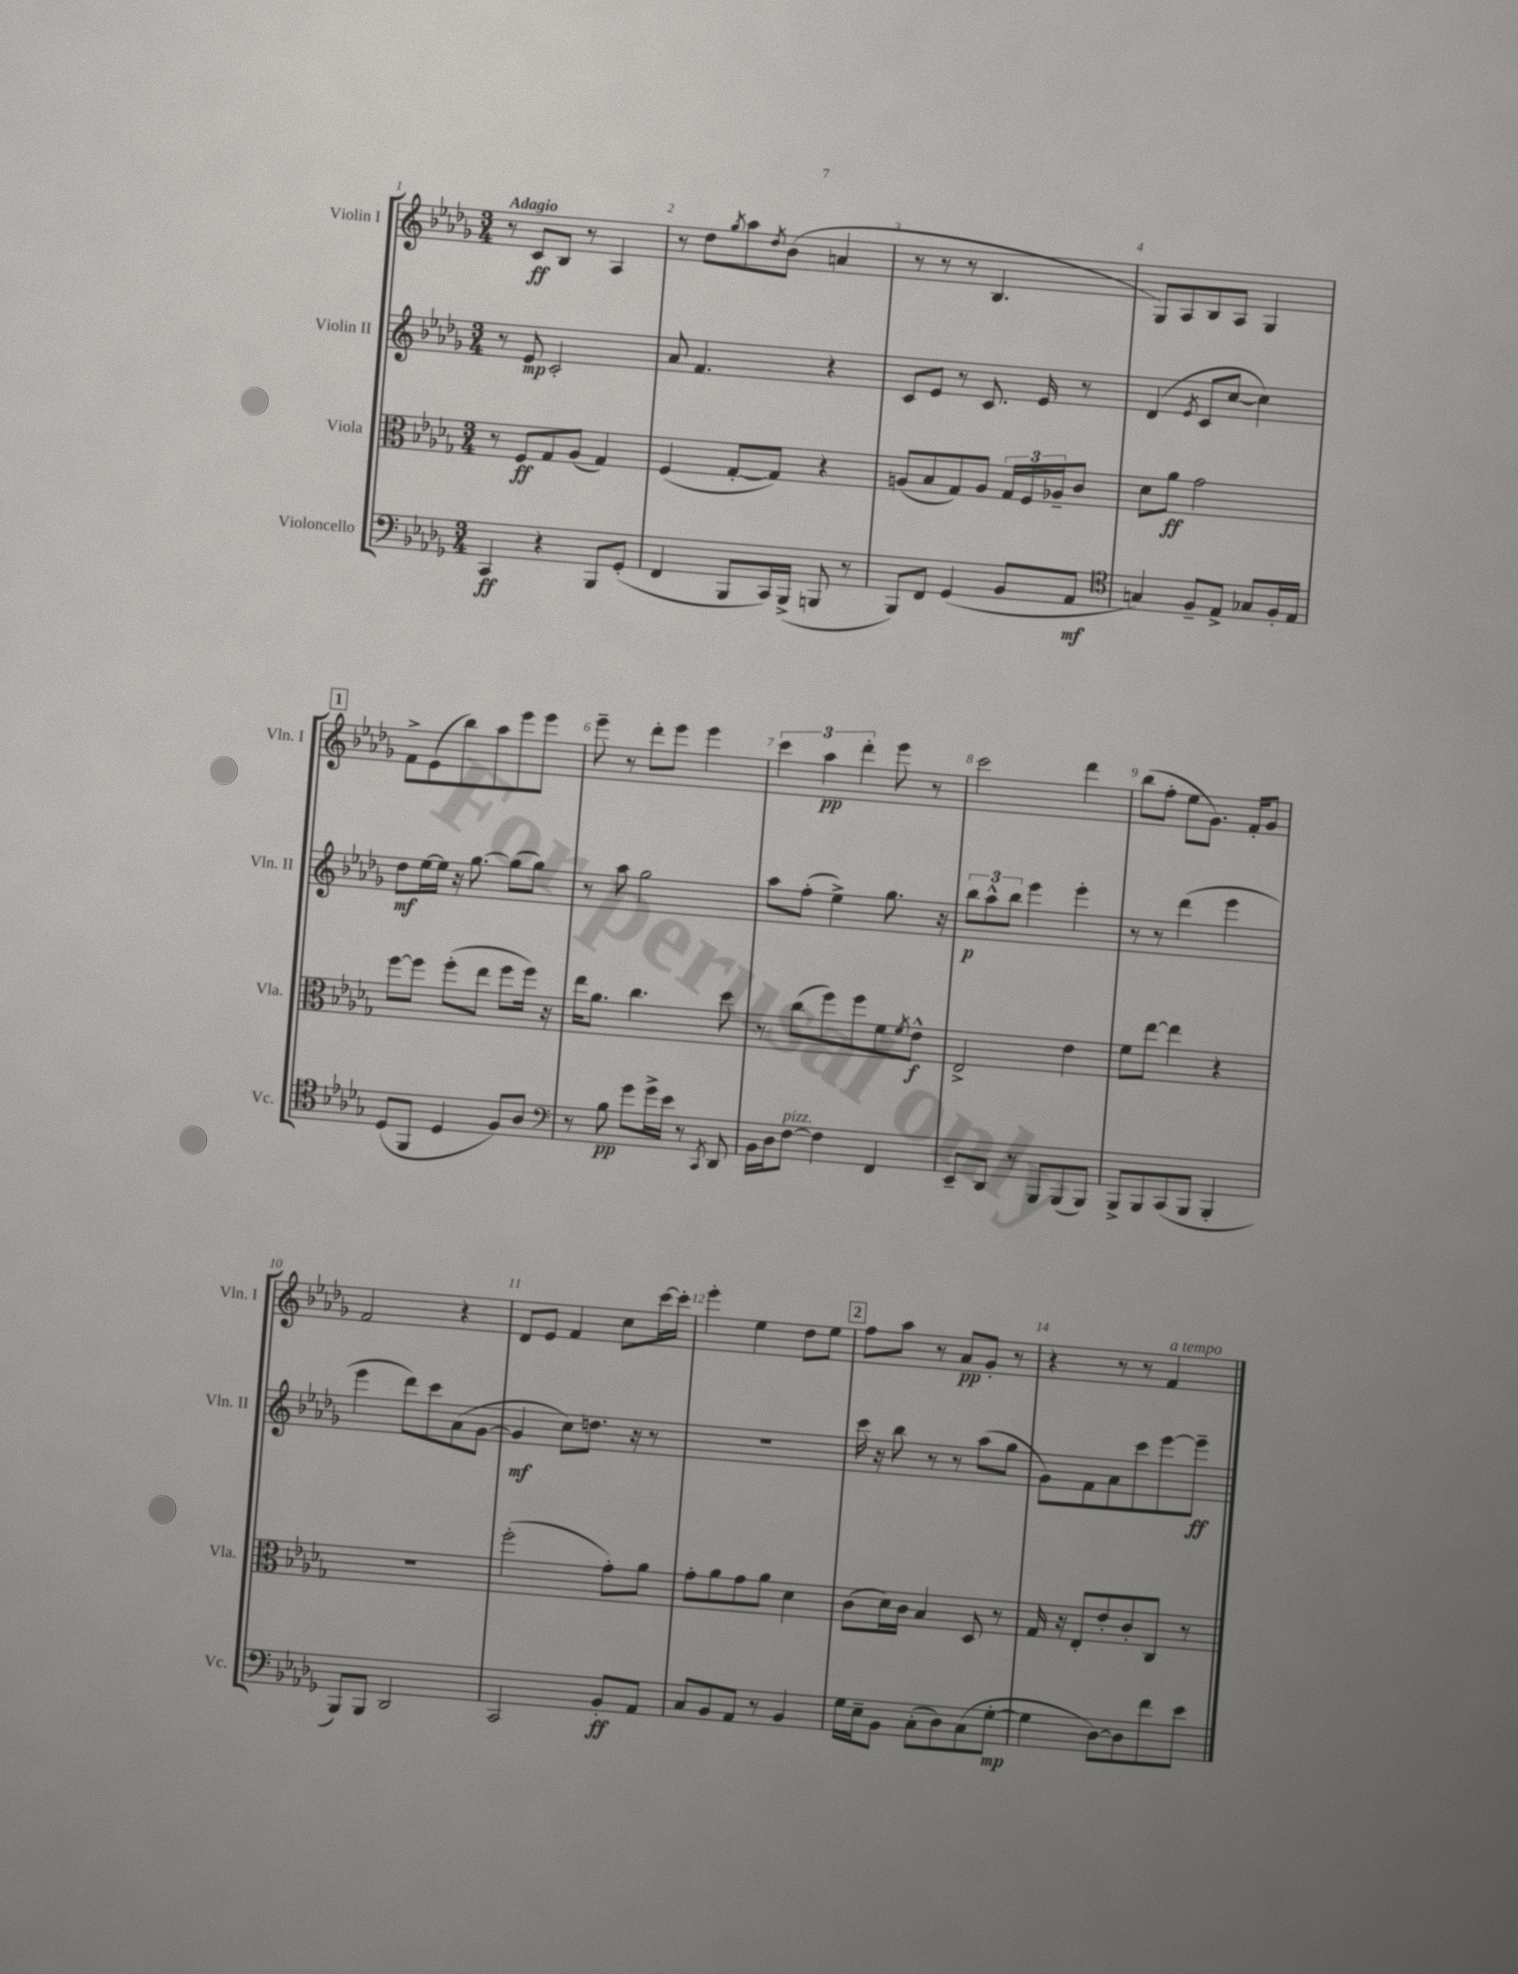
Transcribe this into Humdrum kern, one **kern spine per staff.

**kern	**kern	**kern	**kern
*staff4	*staff3	*staff2	*staff1
*clefF4	*clefC3	*clefG2	*clefG2
*k[b-e-a-d-g-]	*k[b-e-a-d-g-]	*k[b-e-a-d-g-]	*k[b-e-a-d-g-]
*M3/4	*M3/4	*M3/4	*M3/4
4CC	8r	8r	8r
.	8F	8e-	8c
4r	8G-	2c'	8B-
.	(8A-	.	8r
8BBB-	4G-)	.	4A-
(8GG-'	.	.	.
=	=	=	=
4FF	(4F	8a-	8r
.	.	4.f	8dd-
.	.	.	8qgg-
8BBB-	[8G-'	.	8aa-
.	.	.	8qdd-
16CC)	8G-])	.	(8b-
(16BBB-^	.	.	.
8BBB	4r	4r	4a
8r	.	.	.
=	=	=	=
8BBB-)	(8A	8c	8r
8FF	8B-	8e-	8r
(4GG-	8G-)	8r	8r
.	8A	8.c	4.B-
8BB-	24G-	.	.
.	24F	.	.
.	.	16e-	.
.	24A-~	.	.
8AA-	8c	8r	.
=	=	=	=
*clefC4	*	*	*
4G)	8d-	(4d-	8G-)
.	8a-	.	8A-
.	.	8qe-	.
8F~	2g-	8c	8B-
8E-^	.	[8cc	8A-
8G-	.	4cc])	4G-
16F'	.	.	.
16E-	.	.	.
=	=	=	=
(8D-	[8ff	8dd-	8f^
8FF	8ff]	[16ee-	(8e-
.	.	16ee-]	.
4D-	(8ff'	16r	8bb-)
.	.	[8.gg-	.
.	8ee-	.	8aa-
8F)	8ff	(8gg-]	8eee-
8A-	16ff)	8gg-)	8eee-
.	16r	.	.
=	=	=	=
*clefF4	*	*	*
8r	16ee-	8r	8eee-~
.	8.a-	.	.
8B-	.	8aa-	8r
8g-	4.cc	2gg-	8ddd-'
16g-^	.	.	8eee-
16e-	.	.	.
8r	.	.	4eee-
8qCC	.	.	.
8DD-	8dd-	.	.
=	=	=	=
16BB-	8r	8aa-	6ccc
16D-	.	.	.
[8F	(8cc	(8ff'	.
.	.	.	6aa-
4F]	8ff)	4ee-^)	.
.	.	.	6ddd-'
.	8ff	.	.
4FF	8f	8.gg-	8eee-
.	8qf	.	.
.	8e-^^	.	8r
.	.	16r	.
=	=	=	=
8EE-~	2E-^	12bb-	2ccc
.	.	12aa-^^	.
8DD-	.	.	.
.	.	12bb-	.
8r	.	4eee-	.
8BBB-	.	.	.
(8BBB-	4e-	4eee-'	4ddd-
8BBB-)	.	.	.
=	=	=	=
8BBB-^	8f	8r	(8bb-
8BBB-	[8ee-	8r	8ff'
(8CC	4ee-]	(4ddd-	8ee-
8BBB-	.	.	8.g-)
4BBB-'	4r	4eee-	.
.	.	.	16f'
.	.	.	8g-
=	=	=	=
8BBB-)	2.r	4eee-	2f
8BBB-	.	.	.
2DD-	.	8ddd-)	.
.	.	8ccc	.
.	.	(8a-	4r
.	.	[8g-	.
=	=	=	=
2CC	(2ff'	4g-]	8d-
.	.	.	8e-
.	.	8cc)	4f
.	.	8.dd	.
8BB-'	8g-')	.	8cc
.	.	16r	.
8AA-	8a-	8r	[16ccc
.	.	.	16ccc']
=	=	=	=
8C	8g-'	2.r	4eee-'
8BB-	8a-	.	.
8AA-	8g-	.	4ee-
8r	8a-	.	.
4BB-	4d-	.	8dd-
.	.	.	8ee-
=	=	=	=
16G-	(8c	16ccc	8ff
16E-~	.	16r	.
8BB-	16d-)	8bb-	8aa-
.	16c	.	.
(8C'	4B-	8r	8r
8D-)	.	8r	8a-
(8C	8D-	(8aa-	8g-'
[8G-'	8r	8gg-	8r
=	=	=	=
4G-]	16G-	8g-)	4r
.	16r	.	.
.	8E-'	8f	.
[8D-)	8e-'	8a-	8r
8D-]	8c'	8ccc	8r
8f	8C	[8eee-	4f
8e-	8r	8eee-~]	.
==	==	==	==
*-	*-	*-	*-
